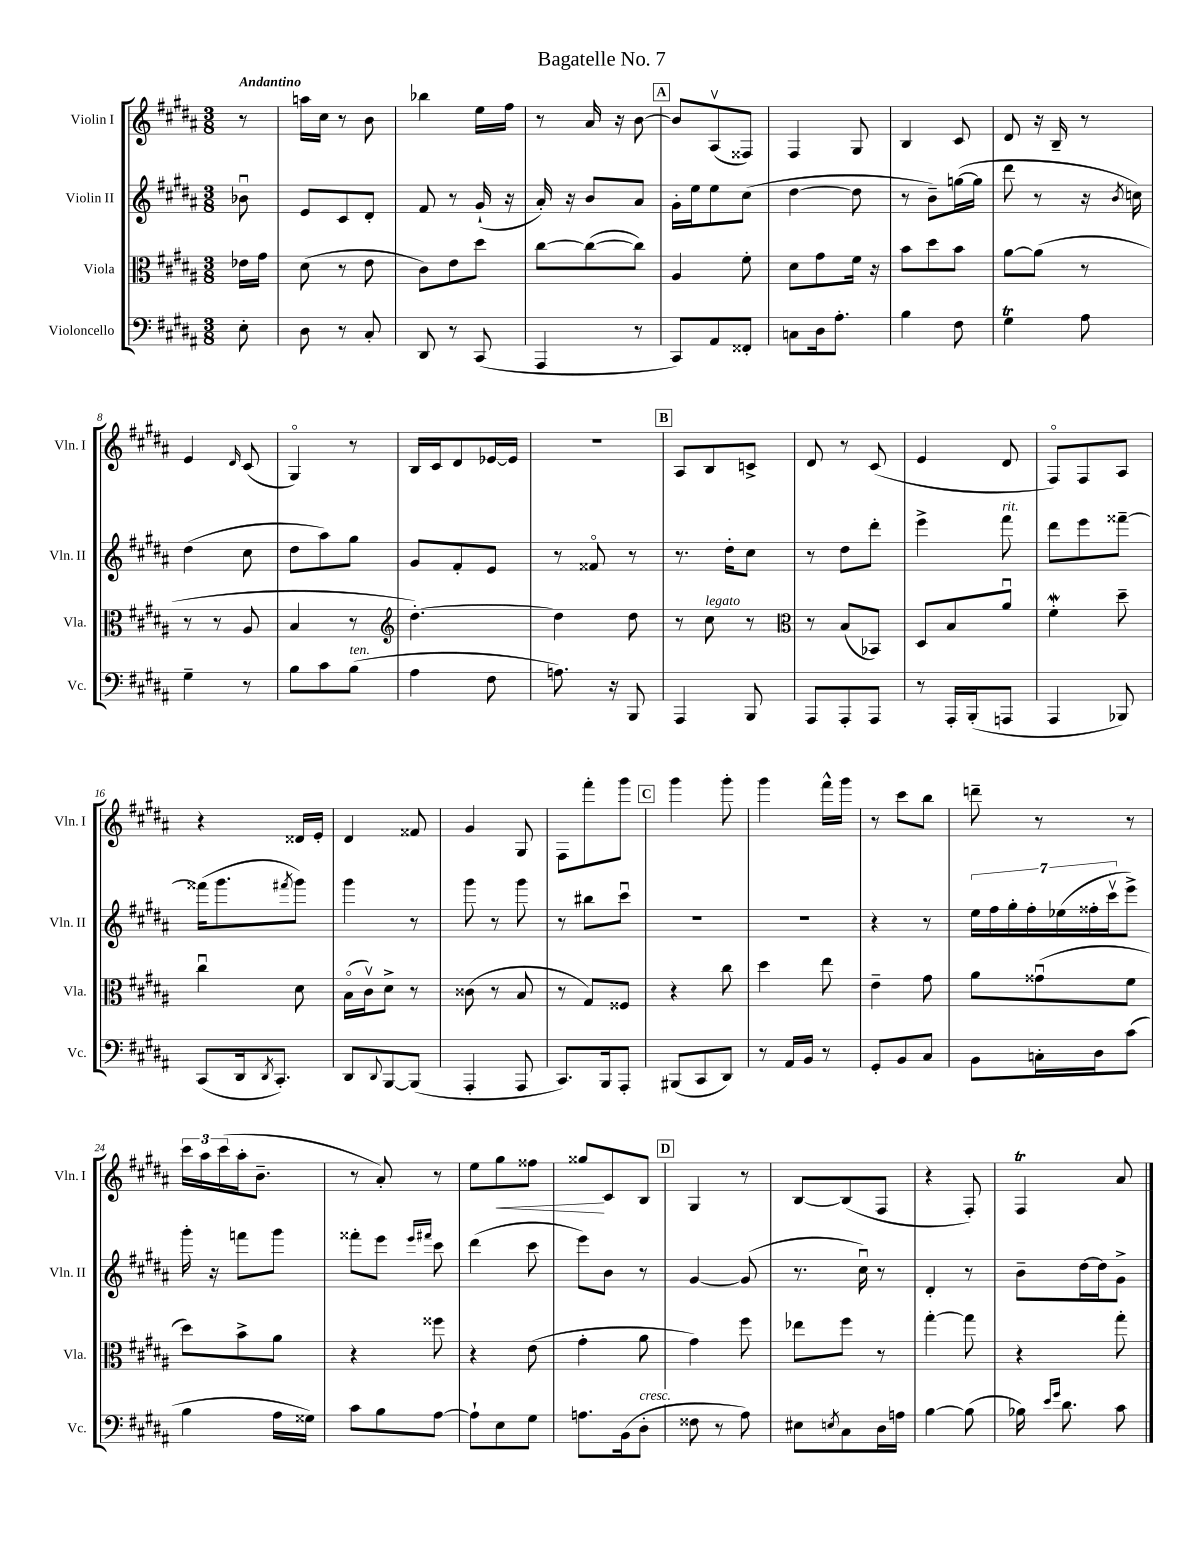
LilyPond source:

\header { title = "Bagatelle No. 7" }
<<
\new StaffGroup <<
\new Staff = "s0" \with { instrumentName = "Violin I" shortInstrumentName = "Vln. I" } {
    \clef treble \key b \major \numericTimeSignature \time 3/8 \partial 8 \tempo "Andantino"
    r8 |
    a''16 cis''16 r8 b'8 |
    bes''4 e''16 fis''16 |
    r8 ais'16 r16 b'8~ |
    \mark \markup { \box "A" } b'8 ais8\upbow( fisis8) |
    fis4 gis8 |
    b4 cis'8 |
    dis'8 r16 b16-- r8 |
    e'4 \grace { dis'16 } cis'8( |
    gis4\flageolet) r8 |
    b16 cis'16 dis'8 ees'16~ ees'16 |
    R4. |
    \mark \markup { \box "B" } ais8 b8 c'8-> |
    dis'8 r8 cis'8( |
    e'4 dis'8 |
    fis8\flageolet) fis8 ais8 |
    r4 disis'16 e'16-. |
    dis'4 fisis'8 |
    gis'4 gis8 |
    fis8 fis'''8-. gis'''8 |
    \mark \markup { \box "C" } gis'''4 gis'''8-. |
    gis'''4 fis'''16-^ gis'''16 |
    r8 cis'''8 b''8 |
    d'''8-- r8 r8 |
    \tuplet 3/2 { cis'''16 ais''16 cis'''16( } ais''16-. b'8.-- |
    r8 ais'8-.) r8 |
    e''8 gis''8\< fisis''8 |
    gisis''8\! cis'8 b8 |
    \mark \markup { \box "D" } gis4 r8 |
    b8~ b8( fis8 |
    r4 fis8-.) |
    fis4\trill ais'8 \bar "|." |
}
\new Staff = "s1" \with { instrumentName = "Violin II" shortInstrumentName = "Vln. II" } {
    \clef treble \key b \major \numericTimeSignature \time 3/8 \partial 8
    bes'8\downbow |
    e'8 cis'8 dis'8-. |
    fis'8 r8 gis'16-!( r16 |
    ais'16-.) r16 b'8 ais'8 |
    \mark \markup { \box "A" } gis'16-. e''16 e''8 cis''8( |
    dis''4~ dis''8 |
    r8 b'8--) g''16~( g''16 |
    dis'''8 r8 r16 \acciaccatura { b'8 } c''16) |
    dis''4( cis''8 |
    dis''8 ais''8) gis''8 |
    gis'8 fis'8-. e'8 |
    r8 fisis'8\flageolet r8 |
    \mark \markup { \box "B" } r8. dis''16-. cis''8 |
    r8 dis''8 dis'''8-. |
    e'''4-> fis'''8^\markup { \italic "rit." } |
    dis'''8 e'''8 fisis'''8~-- |
    fisis'''16( gis'''8. \acciaccatura { fis'''8 } gis'''8) |
    gis'''4 r8 |
    gis'''8 r8 gis'''8 |
    r8 bis''8 cis'''8\downbow |
    \mark \markup { \box "C" } R4. |
    R4. |
    r4 r8 |
    \tuplet 7/4 { e''16 fis''16 gis''16-. fis''16-. ees''16( fisis''16-. cis'''16\upbow } e'''8->) |
    gis'''16-. r16 f'''8 gis'''8 |
    fisis'''8-. e'''8 \grace { e'''16 fis'''16 } cis'''8 |
    dis'''4( cis'''8 |
    e'''8) b'8 r8 |
    \mark \markup { \box "D" } gis'4~ gis'8( |
    r8. cis''16\downbow) r8 |
    dis'4-. r8 |
    b'8-- dis''16~ dis''16 gis'8-> \bar "|." |
}
\new Staff = "s2" \with { instrumentName = "Viola" shortInstrumentName = "Vla." } {
    \clef alto \key b \major \numericTimeSignature \time 3/8 \partial 8
    ees'16 gis'16 |
    dis'8( r8 e'8 |
    cis'8) e'8 dis''8 |
    cis''8~ cis''8~( cis''8) |
    \mark \markup { \box "A" } ais4 fis'8-. |
    dis'8 gis'8 fis'16 r16 |
    b'8 dis''8 b'8 |
    ais'8~ ais'8( r8 |
    r8 r8 ais8 |
    b4 r8 |
    \clef treble dis''4.~-.) |
    dis''4 dis''8 |
    \mark \markup { \box "B" } r8 cis''8^\markup { \italic "legato" } r8 |
    \clef alto r8 b8( bes,8) |
    dis8 b8 ais'8\downbow |
    fis'4-.\mordent dis''8-- |
    cis''4\downbow dis'8 |
    b16\flageolet( cis'16\upbow) dis'8-> r8 |
    cisis'8( r8 b8 |
    r8 gis8) fisis8 |
    \mark \markup { \box "C" } r4 cis''8 |
    dis''4 e''8 |
    e'4-- gis'8 |
    ais'8 gisis'8\downbow( fis'8 |
    dis''8) b'8-> ais'8 |
    r4 fisis''8 |
    r4 e'8( |
    gis'4-. ais'8 |
    \mark \markup { \box "D" } gis'4) fis''8 |
    ees''8 fis''8 r8 |
    gis''4~-. gis''8 |
    r4 gis''8-. \bar "|." |
}
\new Staff = "s3" \with { instrumentName = "Violoncello" shortInstrumentName = "Vc." } {
    \clef bass \key b \major \numericTimeSignature \time 3/8 \partial 8
    e8-. |
    dis8 r8 cis8-. |
    dis,8 r8 cis,8( |
    ais,,4 r8 |
    \mark \markup { \box "A" } cis,8) ais,8 fisis,8-. |
    c8 dis16 ais8.-. |
    b4 fis8 |
    gis4\trill ais8 |
    gis4-- r8 |
    b8 cis'8 b8^\markup { \italic "ten." }( |
    ais4 fis8 |
    a8.) r16 b,,8 |
    \mark \markup { \box "B" } ais,,4 b,,8 |
    ais,,8 ais,,8-. ais,,8 |
    r8 ais,,16-. b,,16-.( a,,8 |
    ais,,4 bes,,8) |
    cis,8( dis,16 \acciaccatura { dis,8 } cis,8.-.) |
    dis,8 \appoggiatura { dis,8 } b,,8~ b,,8( |
    ais,,4-. ais,,8 |
    cis,8.) b,,16 ais,,8-. |
    \mark \markup { \box "C" } bis,,8( cis,8 dis,8) |
    r8 ais,16 b,16 r8 |
    gis,8-. b,8 cis8 |
    b,8 c16-. dis16 cis'8( |
    b4 ais16 gisis16) |
    cis'8 b8 ais8~ |
    ais8-! e8 gis8 |
    a8. b,16( dis8-.^\markup { \italic "cresc." } |
    \mark \markup { \box "D" } fisis8 r8 ais8) |
    eis8 \acciaccatura { e8 } cis8 dis16 a16 |
    b4~ b8( |
    bes16) \grace { e'16 gis'16 } dis'8. cis'8 \bar "|." |
}
>>
>>
